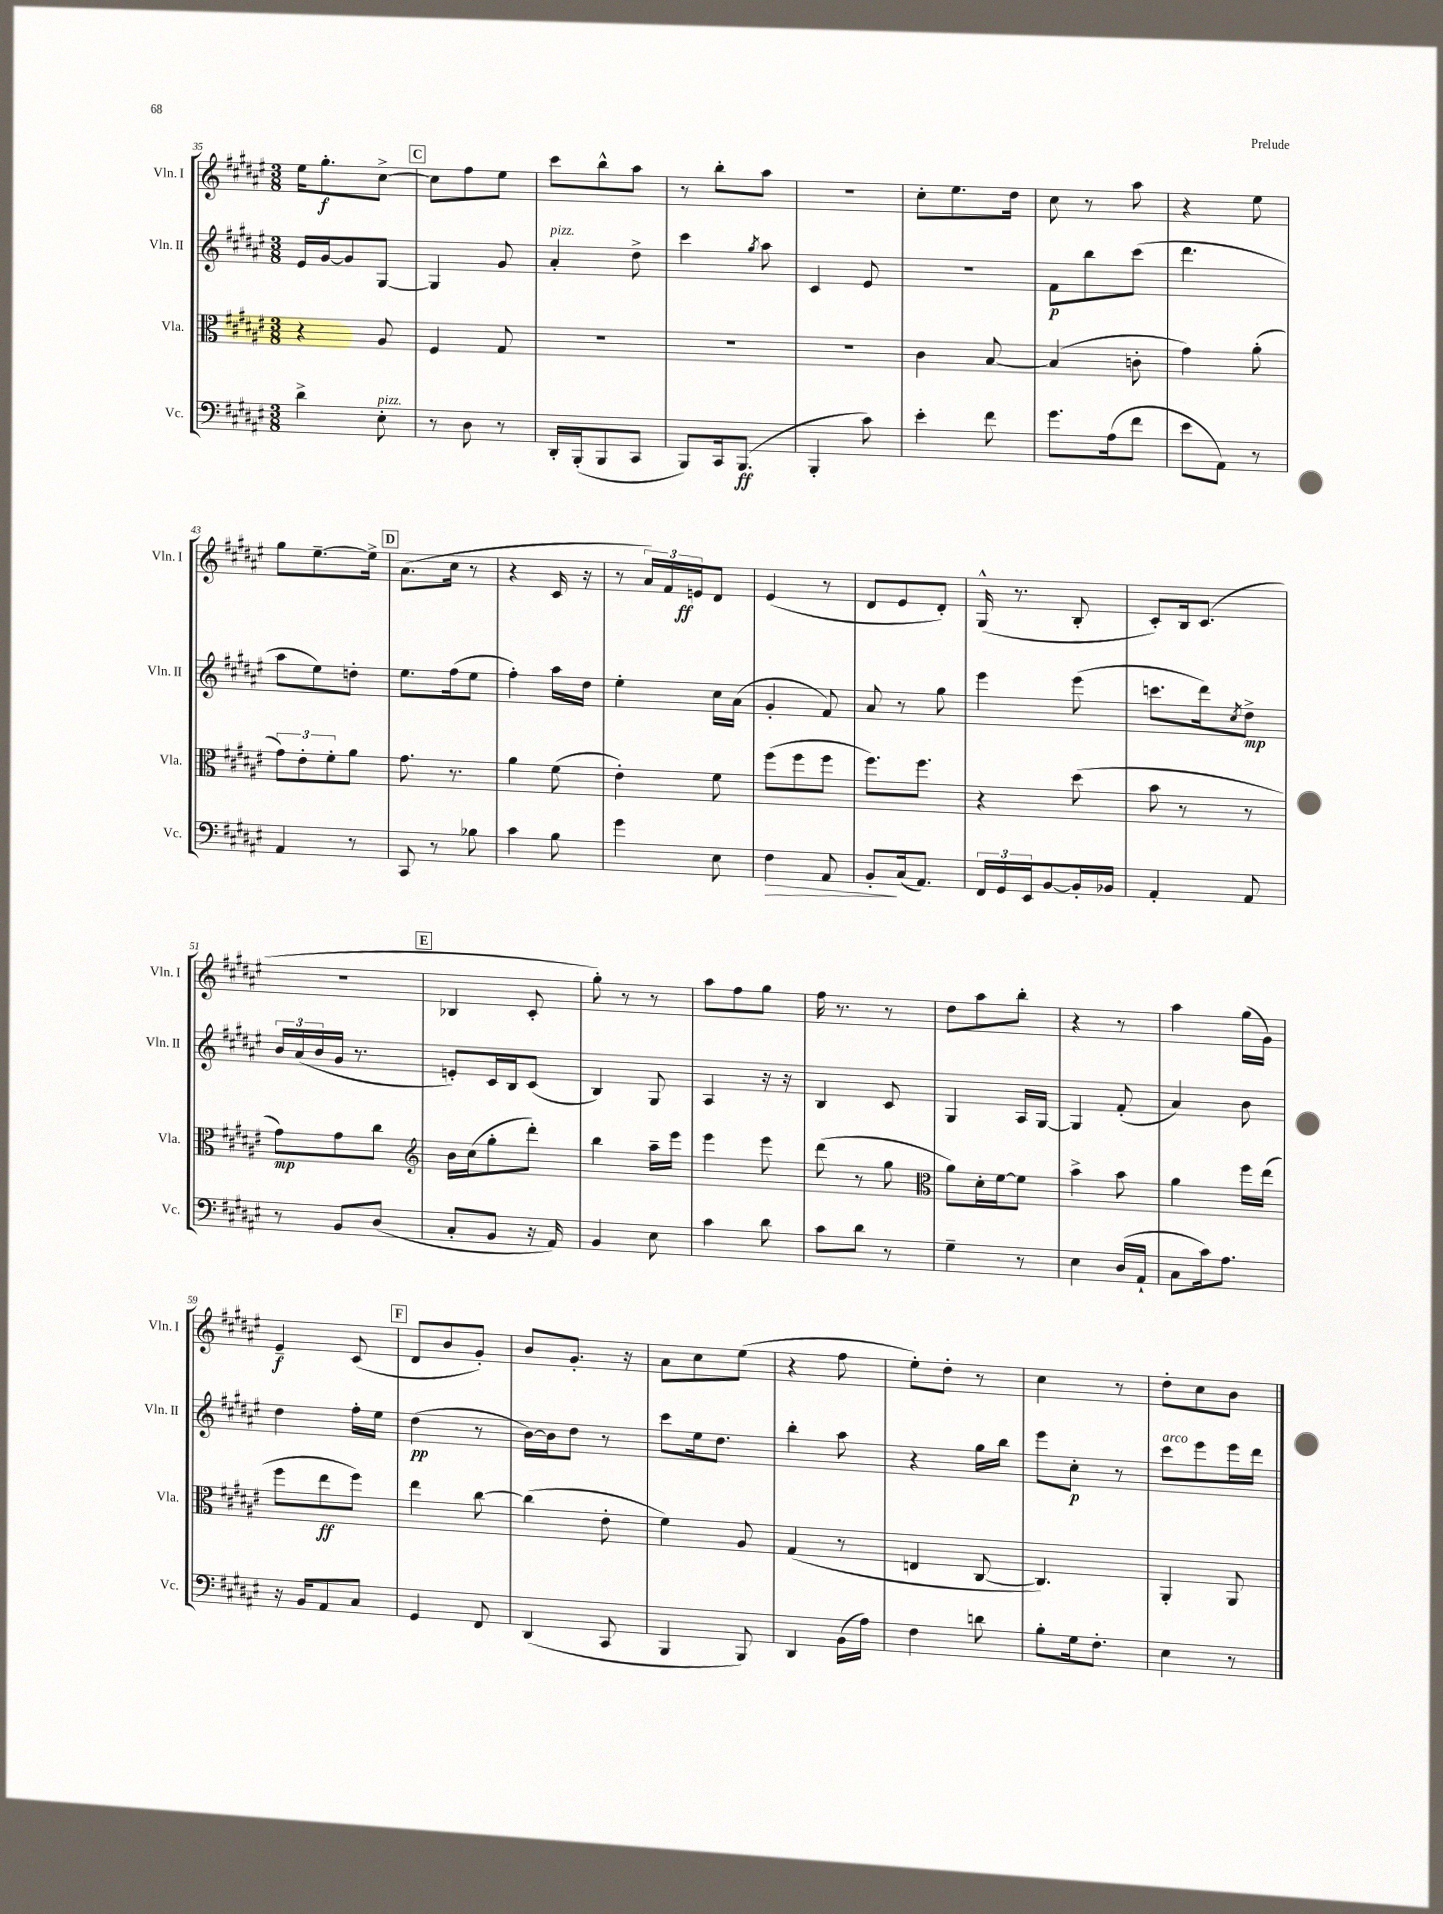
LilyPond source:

<<
\new StaffGroup <<
\new Staff = "s0" \with { instrumentName = "Vln. I" shortInstrumentName = "Vln. I" } {
    \clef treble \key fis \major \numericTimeSignature \time 3/8
    eis''16 gis''8.-.\f cis''8~-> |
    \mark \markup { \box "C" } cis''8 fis''8 eis''8 |
    cis'''8 b''8-^ ais''8 |
    r8 b''8-. ais''8 |
    R4. |
    cis''8-. eis''8. dis''16 |
    cis''8 r8 ais''8 |
    r4 eis''8 |
    gis''8 eis''8.~-- eis''16-> |
    \mark \markup { \box "D" } ais'8.( cis''16 r8 |
    r4 cis'16 r16 |
    r8 \tuplet 3/2 { ais'16) fis'16 e'16\ff } dis'8 |
    eis'4( r8 |
    dis'8 eis'8 dis'8-.) |
    gis16-^( r8. b8-. |
    cis'8-.) b16 cis'8.( |
    R4. |
    \mark \markup { \box "E" } bes4 cis'8-. |
    gis''8-.) r8 r8 |
    ais''8 fis''8 gis''8 |
    fis''16 r8. r8 |
    dis''8 ais''8 b''8-. |
    r4 r8 |
    ais''4 gis''16( gis'16) |
    eis'4--\f cis'8( |
    \mark \markup { \box "F" } dis'8 b'8 gis'8-.) |
    b'8 gis'8.-. r16 |
    ais'8 cis''8 eis''8( |
    r4 fis''8 |
    eis''8-.) dis''8-. r8 |
    cis''4 r8 |
    dis''8-. cis''8 b'8 \bar "|." |
}
\new Staff = "s1" \with { instrumentName = "Vln. II" shortInstrumentName = "Vln. II" } {
    \clef treble \key fis \major \numericTimeSignature \time 3/8
    eis'16 gis'16~ gis'8 gis8~ |
    \mark \markup { \box "C" } gis4 gis'8 |
    ais'4-.^\markup { \italic "pizz." } dis''8-> |
    cis'''4 \acciaccatura { gis''8 } ais''8 |
    cis'4 eis'8 |
    R4. |
    fis'8\p b''8 cis'''8( |
    dis'''4. |
    ais''8 eis''8) d''8-. |
    \mark \markup { \box "D" } eis''8. fis''16( eis''8 |
    fis''4-.) ais''16 dis''16 |
    eis''4-. cis''16 ais'16( |
    gis'4-. fis'8) |
    ais'8 r8 gis''8 |
    eis'''4 eis'''8( |
    c'''8. dis'''16) \acciaccatura { cis''8 } dis''8->\mp |
    \tuplet 3/2 { b'16 ais'16( b'16 } gis'16 r8. |
    \mark \markup { \box "E" } e'8-.) cis'16 b16 cis'8( |
    b4) gis8 |
    ais4 r16 r16 |
    b4 cis'8 |
    gis4 ais16 gis16~ |
    gis4 fis'8-.( |
    ais'4) b'8 |
    dis''4 fis''16-. eis''16 |
    \mark \markup { \box "F" } dis''4\pp( r8 |
    b'16~) b'16 dis''8 r8 |
    cis'''8 eis''16 dis''8. |
    b''4-. ais''8 |
    r4 gis''16 b''16 |
    eis'''8 cis''8-.\p r8 |
    cis'''8^\markup { \italic "arco" } eis'''8 eis'''16 dis'''16 \bar "|." |
}
\new Staff = "s2" \with { instrumentName = "Vla." shortInstrumentName = "Vla." } {
    \clef alto \key fis \major \numericTimeSignature \time 3/8
    r4 ais8 |
    \mark \markup { \box "C" } fis4 gis8 |
    R4. |
    R4. |
    R4. |
    cis'4 b8~ |
    b4( c'8-. |
    gis'4) ais'8-.( |
    \tuplet 3/2 { gis'8) eis'8-. fis'8-. } ais'8 |
    \mark \markup { \box "D" } gis'8. r8. |
    ais'4 fis'8( |
    eis'4-.) fis'8 |
    fis''8( fis''8 fis''8 |
    fis''8.) fis''8. |
    r4 dis''8( |
    b'8 r8 r8 |
    gis'8\mp) gis'8 cis''8 |
    \mark \markup { \box "E" } \clef treble b'16 cis''16( gis''8-. dis'''8-.) |
    b''4 ais''16-- eis'''16 |
    eis'''4 eis'''8 |
    dis'''8( r8 gis''8 |
    \clef alto ais'8) dis'16-. fis'16~ fis'8 |
    b'4-> b'8 |
    ais'4 fis''16 eis''16( |
    fis''8 eis''8\ff fis''8) |
    \mark \markup { \box "F" } eis''4 cis''8~ |
    cis''4( eis'8-. |
    fis'4) ais8 |
    gis4( r8 |
    e4 cis8~ |
    cis4.) |
    ais,4-. ais,8 \bar "|." |
}
\new Staff = "s3" \with { instrumentName = "Vc." shortInstrumentName = "Vc." } {
    \clef bass \key fis \major \numericTimeSignature \time 3/8
    dis'4-> eis8-.^\markup { \italic "pizz." } |
    \mark \markup { \box "C" } r8 dis8 r8 |
    dis,16-. b,,16-.( b,,8 cis,8 |
    b,,8) cis,16 b,,8.\ff( |
    b,,4-. cis'8) |
    eis'4-. fis'8 |
    gis'8. ais16( fis'8 |
    eis'8 ais,8) r8 |
    ais,4 r8 |
    \mark \markup { \box "D" } cis,8 r8 bes8 |
    cis'4 b8 |
    gis'4 eis8 |
    fis4\> ais,8 |
    b,8-.\! cis16( ais,8.) |
    \tuplet 3/2 { fis,16 gis,16 eis,16 } b,8~ b,16-. bes,16 |
    ais,4-. ais,8 |
    r8 b,8 dis8( |
    \mark \markup { \box "E" } cis8-. b,8 r16 ais,16) |
    b,4 eis8 |
    cis'4 dis'8 |
    cis'8 dis'8 r8 |
    gis4-- r8 |
    eis4 dis16( ais,16-! |
    cis8 cis'16) ais8. |
    r16 b,16 ais,8 cis8 |
    \mark \markup { \box "F" } gis,4 fis,8 |
    dis,4( cis,8 |
    b,,4 b,,8) |
    dis,4 b,16( ais16) |
    fis4 d'8 |
    b8-. gis16 fis8.-. |
    eis4 r8 \bar "|." |
}
>>
>>
\layout { \context { \Score currentBarNumber = #35 } }
